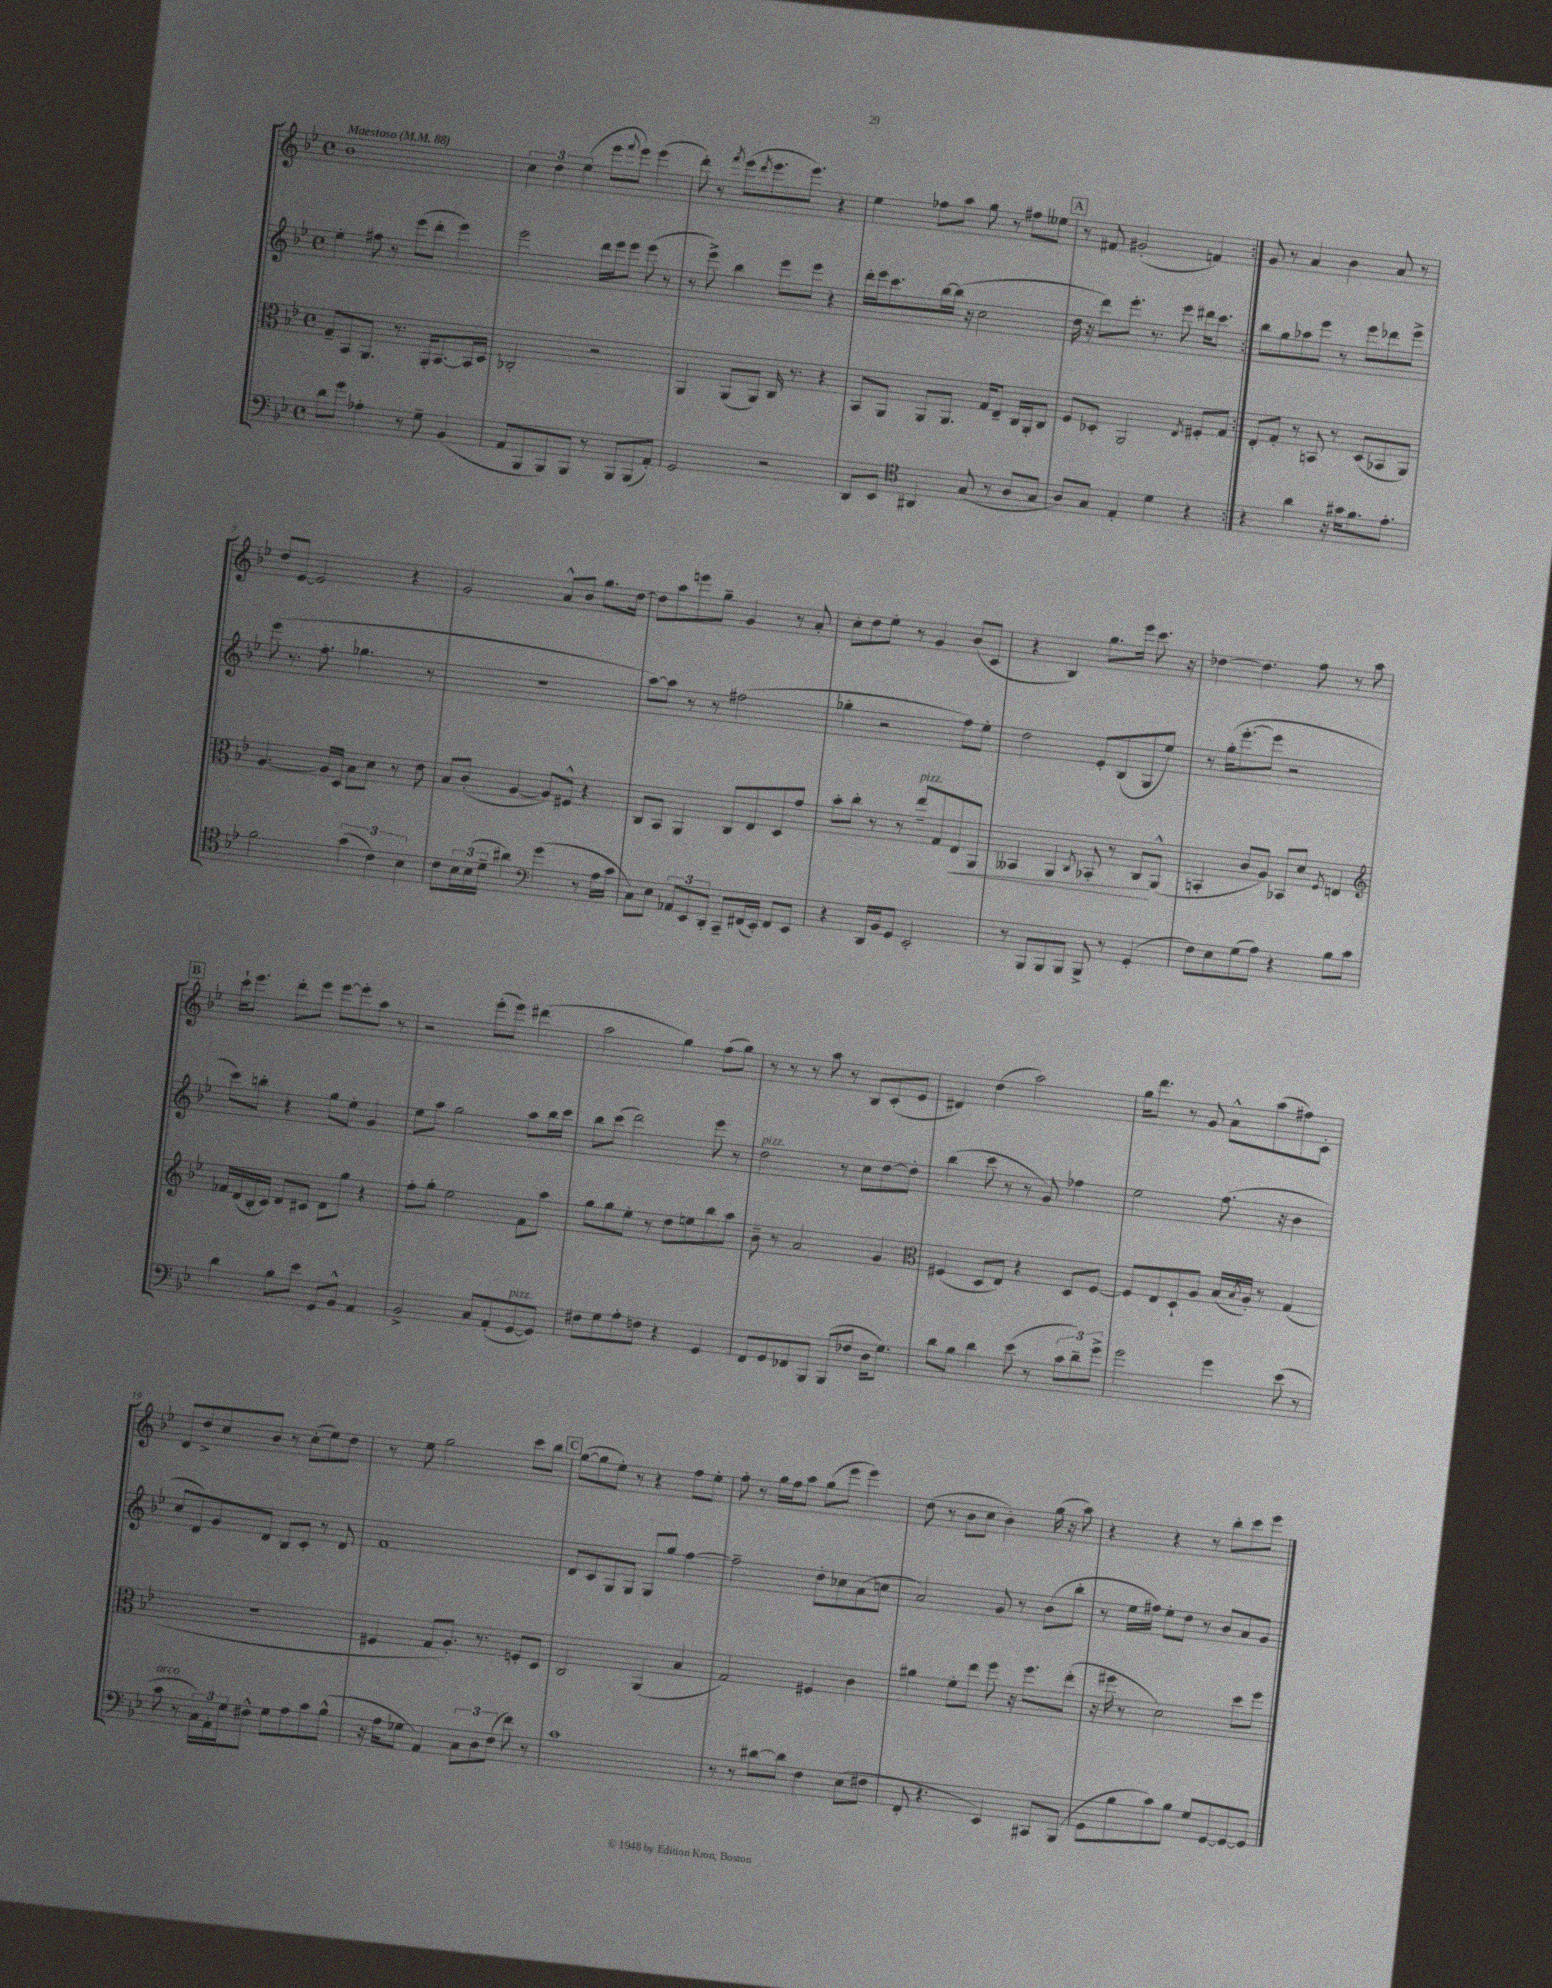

**kern	**kern	**kern	**kern
*staff4	*staff3	*staff2	*staff1
*clefF4	*clefC3	*clefG2	*clefG2
*k[b-e-]	*k[b-e-]	*k[b-e-]	*k[b-e-]
*M4/4	*M4/4	*M4/4	*M4/4
*met(c)	*met(c)	*met(c)	*met(c)
*MM88	*MM88	*MM88	*MM88
8d\L	8G~/L	4ee-'\	1b-
8g\J	8BB-/	.	.
4A-'\	8.AA/J	8ff#\	.
.	.	8r	.
.	8.r	.	.
8r	.	(8eee-\L	.
8G~\	16AA'/LK	8ddd'\J	.
.	[8.BB-/	.	.
(4BB-/	.	4eee-\)	.
.	16BB-/]L	.	.
.	16D/JJ	.	.
=	=	=	=
8AA/L	2C-'/	2eee-\	6cc\
8BBB-/	.	.	.
.	.	.	6dd\
8BBB-/)	.	.	.
.	.	.	(6ee-\
8BBB-/J	.	.	.
8r	2r	16ddd\LL	8eee-\L
.	.	16eee-\J	.
.	.	.	8qqfff/
8BBB-/L	.	8eee-\J	8eee-\J)
(8BBB-/	.	(8eee-\	(4eee-\
8AA'/J)	.	8r	.
=	=	=	=
2GG/	4AA/	8r	8ddd'\)
.	.	8eee-^\)	8r
.	.	.	8qfff/
.	(8AA/L	4bb-\	(8eee-\L
.	.	.	8qddd/
.	8AA/J)	.	8.eee-\
2r	16C/	8eee-\L	.
.	8.r	.	8.eee-\J)
.	.	8eee-\J	.
.	4r	4r	4r
=	=	=	=
8DD/L	8BB-/L	16ddd'\LL	4ee-\
.	.	16eee-\J	.
8EE-/J	8AA/J	8.ccc\	.
*clefC4	*	*	*
4AA#/	8AA/L	.	8ff-\L
.	.	[16bb-\L	.
.	8.AA/J	(16bb-\]JJ	8aa\J
.	.	16r	.
(8G/	.	2cc\	8gg\
.	16G/LK	.	.
8r	8E-~/J	.	8r
8A/L	16C/LL	.	8ff#\L
.	16AA'/J	.	.
8G/J	8C/J	.	8ee--\J
=	=	=	=
8A/L)	8F/L	16dd\	8r
.	.	16r	.
8G/J	8D-'/J	8ddd\L)	8f#/
4E-'/	2AA/	8.eee-'\J	(2g#'/
.	.	8.r	.
4d\	.	.	.
.	.	8eee-\	.
.	8qE-/	.	.
4r	8F#'/L	16ddd#\LK	4f/)
.	.	8.ccc\J	.
.	8G/J	.	.
=:|!	=:|!	=:|!	=:|!
4r	8E-'/L	8bb-\L	8g/
.	8G'/J	8gg\	8r
4a\	8r	8aa-\	4a/
.	8BB/	8eee-\J	.
16r	8r	8r	4b-\
16g#\LK	.	.	.
8.f\	(8D/L	8eee-\L	.
.	8BB-/	8ddd-\	8a/
8.e-'\J	.	.	.
.	8AA/J)	8eee-^\J	8r
=	=	=	=
2f\	[4.A/	(8eee-\	8dd/L
.	.	8.r	[8e-/J
.	.	.	2e-/]
.	.	8.ff'\	.
.	16A/]LL	.	.
.	16D/JJ	.	.
(6g\	8B-\L	4.gg-\	.
.	8d\J	.	.
6c\)	.	.	.
.	8r	.	4r
6B-\	.	.	.
.	8e-\	8r	.
=	=	=	=
8c\L	8B-/L	1r	2g/
24B-\L	(8c'/J	.	.
(24B-\	.	.	.
24d~\JJ	.	.	.
4a#\)	[4A/	.	.
*clefF4	*	*	*
(4g\	8A/]L)	.	8a^^/L
.	8F#^^/J	.	8b-/J
8r	4r	.	8.gg\L
16A\LL	.	.	.
16c\JJ	.	.	[16dd\Jk
=	=	=	=
8C\L)	8C/L	[8aa\L)	8dd\]L
8E-\J	8BB-/J	8aa\]J	8aa\
12AA-/L	4AA/	8r	8eee\
12EE-/	.	.	.
.	.	8r	8gg~\J
12DD'/J	.	.	.
8CC~/L	8C/L	(2ff#\	4g/
(16FF#/L	8E-/	.	.
16EE-'/JJ)	.	.	.
8FF#/L	8D/	.	8r
8EE-/J	8g/J	.	8a'/
=	=	=	=
4r	8b-'\L	4gg-'\	8cc'\L
.	8cc'\J	.	8dd\
16DD/LL	8r	2r	8ee-'\J
16BB-/J	.	.	.
8GG/J	8r	.	8r
2EE-'/	8ee-~/L	.	4g/
.	8G/	.	.
.	8E-/	8ff\L)	(8b-/L
.	8AA/J	8ee-'\J	8c/J
=	=	=	=
8r	4BB--/	2dd\	4r
8BBB-/L	.	.	.
8BBB-/	4AA/	.	4B-/)
8BBB-/J	.	.	.
.	8qC/	.	.
8BBB-^/	8BB-'/	8e-'/L	8.gg\L
8r	8r	(8B-/	.
.	.	.	16eee-\Jk
(4GG'/	8C/L	8G/	8.ccc\
.	(8AA^^/J	8ee-/J)	.
.	.	.	16r
=	=	=	=
8F\L)	4BB'/	8r	[4dd-\
8E-\	.	(16gg'\LK	.
.	.	[8.eee-'\	.
(8G\	8c/L	.	4.dd-\]
8A\J)	8A/J)	8eee-\]J	.
4r	8BB-/L	2r	.
.	8d/J	.	8ff\
.	8qF/	.	.
8B-\L	4E/	.	8r
8c\J	.	.	8aa\
=	=	=	=
*	*clefG2	*	*
4d\	16f-/LL	8ccc\L)	16ccc`\LK
.	(16d/	.	8.eee-\J
.	16B-'/	8bb'\J	.
.	16c/JJ)	.	.
8B-\L	8d/L	4r	8ddd'\L
8e-\J	8c#/J	.	8eee-\J
8GG/L	8d\L	8gg\L	[8eee-\L
8BB-^^/J	8gg\J	8ee-'\J	8eee-'\]
4AA/	4r	4g/	8aa\J
.	.	.	8r
=	=	=	=
2BB-^/	8ff'\L	8ee-\L	2r
.	8gg'\J	8aa\J	.
.	2ee-\	2gg\	.
8C/L	.	.	(8eee-'\L
(8AA'/	.	.	8eee-\J)
[8GG/	8f\L	8aa\L	(4ddd#\
8GG/]J)	8aa\J	16bb-\L	.
.	.	16ccc\JJ	.
=	=	=	=
8F#\L	8gg\L	8bb-\L	2aa\
8G\	8gg\	(8ccc\J	.
8A'\	8ee-'\J	2ddd\)	.
8F\J	8r	.	.
4r	8dd\L	.	4gg\)
.	8ee\	.	.
4GG/	8bb-\	8eee-\	(8ff\L
.	8aa\J	8r	8gg\J)
=	=	=	=
8FF/L	8b-~\	2dd\	8r
8GG/	8r	.	8r
8FF-/	2a/	.	8r
8BBB-/J	.	.	8aa\
(8BBB-/L	.	8r	8r
8F-/J	.	8cc\L	8B-/L
16D\LK	4g/	[8dd\	(8c'/
8.G\J)	.	.	.
.	.	8dd'\]J	8e-/J
=	=	=	=
*	*clefC3	*	*
8d\L	(4F#/	(4bb-\	4d#/)
8B-\J	.	.	.
4d\	8D/L	8ccc\	(4dd\
.	8E-/J)	8r	.
(8e-\	4r	8r	2aa\)
8r	.	8g/)	.
12c\L	8D/L	4ff-\	.
12d~\)	.	.	.
.	[8F#/J	.	.
12g^\J	.	.	.
=	=	=	=
2g\	8F#/]L	2ee-\	16gg\LK
.	.	.	8.ddd\J
.	8E-/	.	.
.	8D`/	.	8r
.	8A/J	.	8g/
4g\	(16B-/LL	(8.ff\	8a^^\L
.	8qB-/	.	.
.	16A'/JJ)	.	.
.	8r	.	(8aa\
.	.	16r	.
(8e-\	(4G/	4b-\	8ff#\)
8r	.	.	8c'\J
=	=	=	=
8c\	1r	8cc/L	8d/L
8r	.	8d/)	8dd^/
24C\LL)	.	8g/	8cc/
24AA'\	.	.	.
24G\J	.	.	.
8F#^^\J	.	8d/J	8b-/J
8G\L	.	8B-/L	8r
8A\	.	8c'/J	(8cc'\L
8c\	.	8r	8ee-\)
(8B-^^\J	.	8d/	8dd\J
=	=	=	=
16r	4F#/	1f	8r
16A\LK	.	.	.
8G-\J	.	.	8ee-\
4AA/)	8G/L	.	2gg\
.	8.A'/J)	.	.
12C\L	.	.	.
.	8.r	.	.
12D\	.	.	.
(12F\J	.	.	.
8f\)	8F'/L	.	8ccc\L
8r	8D/J	.	8bb-\J
=	=	=	=
1c	2C/	8d/L	([8gg\L
.	.	8c/	8gg\]
.	.	8G/	8ee-'\J)
.	.	8G/J	8r
.	(4AA/	8G/L	4r
.	.	8gg/J	.
.	4B-/	[4ff\	8ff\L
.	.	.	8ee-'\J
=	=	=	=
8r	2G/)	2ff~\]	8ff'\
8r	.	.	8r
[8d#\L	.	.	16gg\LL
.	.	.	16ff\J
8d#\]J	.	.	8aa\J
4F\	4F#/	8dd'\L	(8gg\L
.	.	8cc-\	8eee-\J
(8E-\L	4c\	(8a\	4eee-\)
8F#\J	.	8cc\J	.
=	=	=	=
8FF'/	4a#\	2a/)	(8dd\
4.r	.	.	8r
.	8f'\L	.	8b-\L
.	8ee-\J	.	8cc\J
4EE-/)	8ff\	8g/	4b-'\)
.	16r	8r	.
.	8.ff\L	.	.
8CC#/L	.	(8b-\L	(16gg\
.	.	.	16r
(8BBB-/J	(8ee-'\J	8bb-'\J	8aa\)
=	=	=	=
8GG\L	16r	8r	4r
.	16ff#\	.	.
8B-\	8r	16ee-\LL	.
.	.	16ff#\JJ)	.
8c\)	2d\)	8ee-'\L	4r
8B-\J	.	8dd\J	.
8G/L	.	8r	8r
[8GG/	.	8b-/L	8bb-'\L
8GG/_	8dd\L	8a/	8ccc\
8GG/]J	8ff#\J	8g/J	8eee-\J
==	==	==	==
*-	*-	*-	*-
